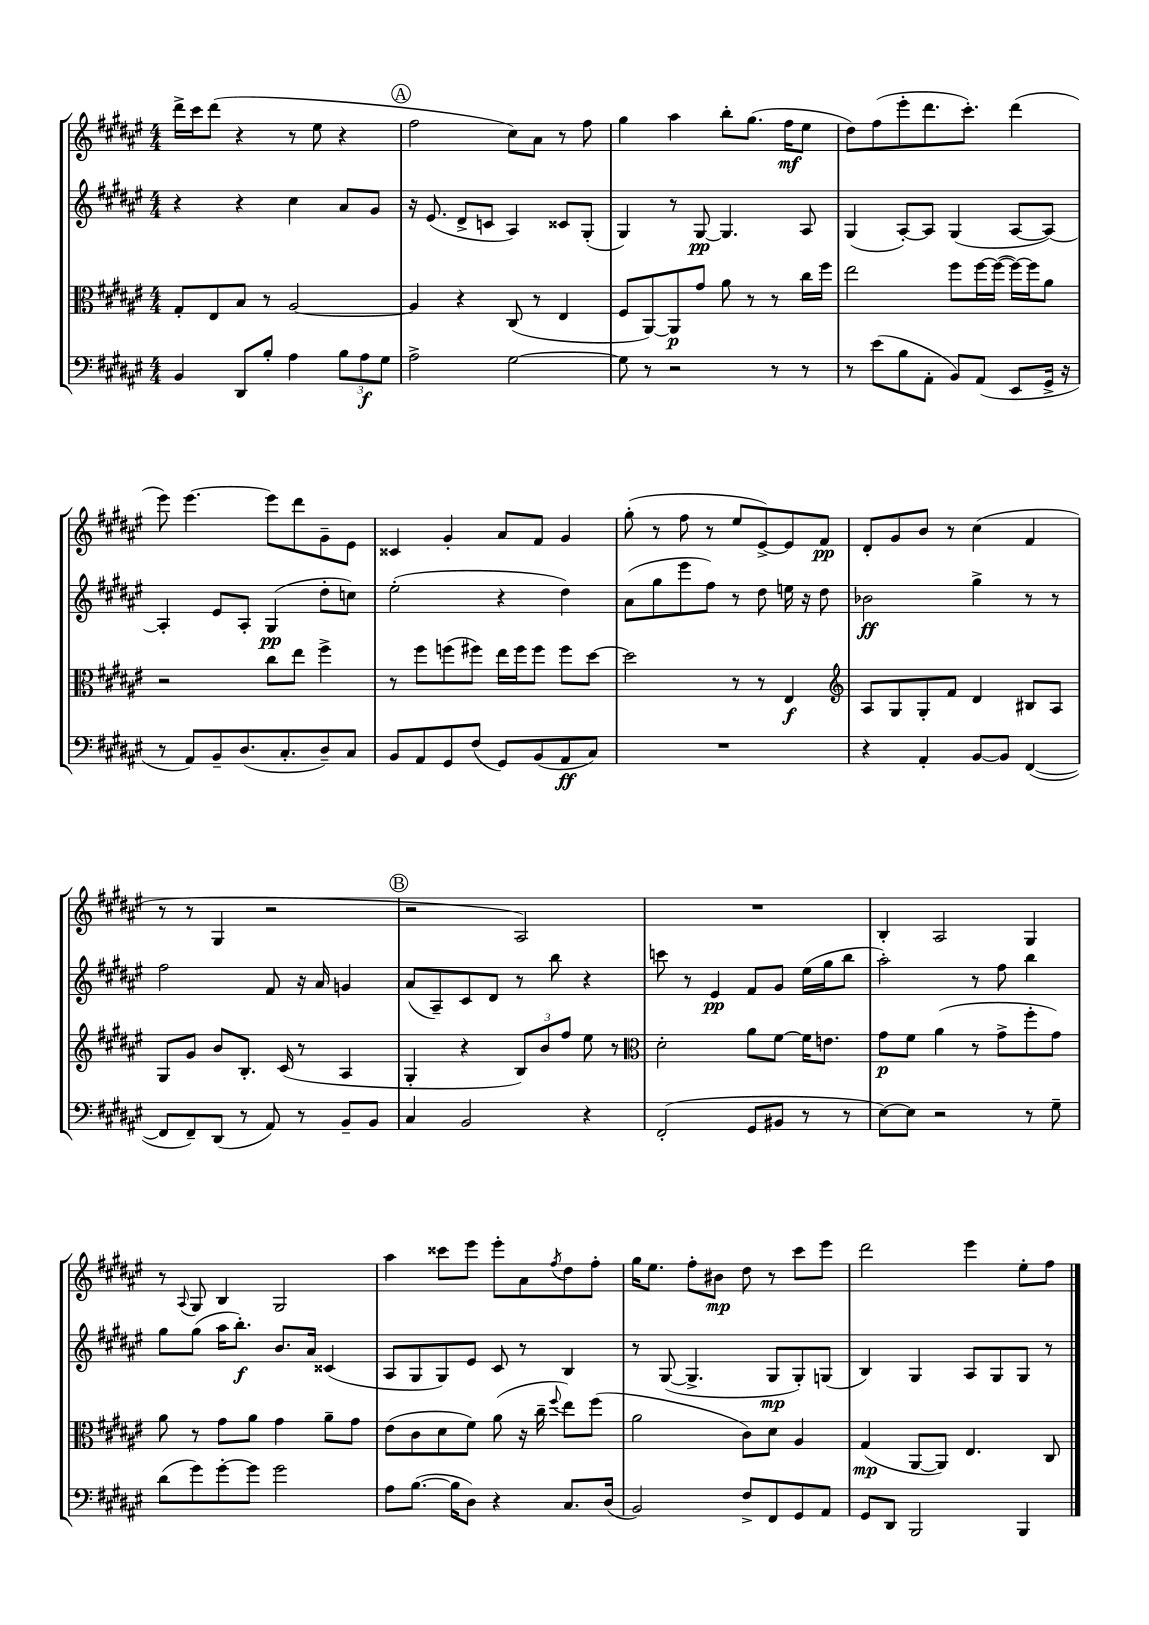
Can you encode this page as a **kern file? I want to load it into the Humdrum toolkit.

**kern	**kern	**kern	**kern
*staff4	*staff3	*staff2	*staff1
*clefF4	*clefC3	*clefG2	*clefG2
*k[f#c#g#d#a#e#]	*k[f#c#g#d#a#e#]	*k[f#c#g#d#a#e#]	*k[f#c#g#d#a#e#]
*M4/4	*M4/4	*M4/4	*M4/4
4BB/	8G#'/L	4r	16ddd#^\LL
.	.	.	16ccc#\J
.	8E#/	.	(8ddd#\J
8DD#/L	8B/J	4r	4r
8B'/J	8r	.	.
4A#\	[2A#/	4cc#\	8r
.	.	.	8ee#\
12B\L	.	8a#/L	4r
12A#\	.	.	.
.	.	8g#/J	.
12G#\J	.	.	.
=	=	=	=
2A#^\	4A#/]	16r	2ff#\
.	.	(8.e#/	.
.	4r	8d#^/L	.
.	.	8c/J	.
[2G#\	(8C#/	4A#/)	8cc#\L)
.	8r	.	8a#\J
.	4E#/	8c##/L	8r
.	.	(8G#'/J	8ff#\
=	=	=	=
8G#\]	8F#/L	4G#/)	4gg#\
8r	[8AA#/)	.	.
2r	8AA#/]	8r	4aa#\
.	8g#/J	[8G#/	.
.	8a#\	4.G#/]	8bb'\L
.	8r	.	(8.gg#\J
8r	8r	.	.
.	.	.	16ff#\LK
8r	16cc#\LL	8A#/	8ee#\J
.	16ff#\JJ	.	.
=	=	=	=
8r	2ee#\	(4G#/	8dd#\L)
(8e#\L	.	.	(8ff#\
8B\	.	[8A#'/L)	8eee#'\
8AA#'\J	.	8A#/]J	8.ddd#\
8BB/L)	8ff#\L	(4G#/	.
.	.	.	8.ccc#'\J)
(8AA#/J	[16ff#\L	.	.
.	(16ff#\_JJ	.	.
8EE#/L	16ff#\_LL)	[8A#/L	(4ddd#\
.	16ff#\]J	.	.
16GG#^/Jk	8a#\J	8A#/_J)	.
16r	.	.	.
=	=	=	=
8r	2r	4A#'/]	8eee#\)
8AA#/L)	.	.	[4.eee#\
8BB~/	.	8e#/L	.
(8.D#/	.	8A#'/J	.
.	8cc#\L	(4G#/	8eee#\]L
8.C#'/	.	.	.
.	8ee#\J	.	8ddd#\
8D#~/)	4ff#^\	8dd#'\L	8g#~\
8C#/J	.	8cc\J)	8e#\J
=	=	=	=
8BB/L	8r	(2ee#'\	4c##/
8AA#/	8ff#\L	.	.
8GG#/	(8ff\	.	4g#'/
(8F#/J	8ff#\J)	.	.
8GG#/L)	16ee#\LL	4r	8a#/L
.	16ff#\J	.	.
(8BB/	8ff#\J	.	8f#/J
8AA#/	8ff#\L	4dd#\)	4g#/
8C#/J)	[8dd#\J	.	.
=	=	=	=
1r	2dd#\]	(8a#\L	(8gg#'\
.	.	8gg#\	8r
.	.	8eee#\	8ff#\
.	.	8ff#\J)	8r
.	8r	8r	8ee#/L
.	8r	8dd#\	[8e#^/)
.	4E#/	16ee\	8e#/]
.	.	16r	.
.	.	8dd#\	8f#/J
=	=	=	=
*	*clefG2	*	*
4r	8A#/L	2b-\	8d#'/L
.	8G#/	.	8g#/
4AA#'/	8G#'/	.	8b/J
.	8f#/J	.	8r
[8BB/L	4d#/	4gg#^\	(4cc#\
8BB/]J	.	.	.
([4FF#/	8B#/L	8r	4f#/
.	8A#/J	8r	.
=	=	=	=
8FF#/]L	8G#/L	2ff#\	8r
8FF#~/)	8g#/J	.	8r
(8DD#/J	8b/L	.	4G#/
8r	8.B'/J	.	.
8AA#/)	.	8f#/	2r
.	(16c#/	.	.
8r	8r	16r	.
.	.	16a#/	.
8BB~/L	4A#/	4g/	.
8BB/J	.	.	.
=	=	=	=
4C#/	4G#'/	(8a#/L	2r
.	.	8A#~/)	.
2BB/	4r	8c#/	.
.	.	8d#/J	.
.	12B/L)	8r	2A#/)
.	12b/	.	.
.	.	8bb\	.
.	12ff#/J	.	.
4r	8ee#\	4r	.
.	8r	.	.
=	=	=	=
*	*clefC3	*	*
(2FF#'/	2d#'\	8ccc\	1r
.	.	8r	.
.	.	4e#/	.
8GG#/L	8a#\L	8f#/L	.
8BB#/J	[8f#\J	8g#/J	.
8r	16f#\]LK	(16ee#\LL	.
.	8.e\J	16gg#\J	.
8r	.	8bb\J	.
=	=	=	=
[8E#\L)	8g#\L	2aa#'\)	4B'/
8E#\]J	8f#\J	.	.
2r	(4a#\	.	2A#/
.	8r	8r	.
.	8g#^\L	8ff#\	.
8r	8ff#'\	4bb\	4G#/
8G#~\	8g#\J)	.	.
=	=	=	=
(8d#\L	8a#\	8gg#\L	8r
.	.	.	8qqA#/
8g#\)	8r	(8gg#\J	8G#/
[8g#'\	8g#\L	16aa#\LK	4B/
.	.	8.bb'\J)	.
8g#\]J	8a#\J	.	.
2g#\	4g#\	8.b/L	2G#/
.	.	16a#/Jk	.
.	8a#~\L	(4c##/	.
.	8g#\J	.	.
=	=	=	=
8A#\L	(8e#\L	8A#/L	4aa#\
([8.B\J	8c#\	8G#/	.
.	8d#\	8G#/)	8ccc##\L
16B\]LK	.	.	.
8D#\J)	8f#\J)	8e#/J	8eee#\J
4r	(8a#\	8c#/	8eee#'\L
.	16r	8r	8a#\
.	16cc#~\	.	.
.	8qqff#/	.	8qff#/
8.C#/L	8ee#\L)	4B/	8dd#\
.	(8ff#\J	.	8ff#'\J
(16D#/Jk	.	.	.
=	=	=	=
2BB/)	2a#\	8r	16gg#\LK
.	.	.	8.ee#\J
.	.	([8G#/	.
.	.	4.G#^/]	8ff#'\L
.	.	.	8b#\J
8F#^/L	8c#\L)	.	8dd#\
8FF#/	8d#\J	8G#/L	8r
8GG#/	4A#/	8G#'/)	8ccc#\L
8AA#/J	.	(8G/J	8eee#\J
=	=	=	=
8GG#/L	(4G#/	4B/)	2ddd#\
8DD#/J	.	.	.
2BBB/	[8AA#/L	4G#/	.
.	8AA#/]J)	.	.
.	4.E#/	8A#/L	4eee#\
.	.	8G#/	.
4BBB/	.	8G#/J	8ee#'\L
.	8C#/	8r	8ff#\J
==	==	==	==
*-	*-	*-	*-
